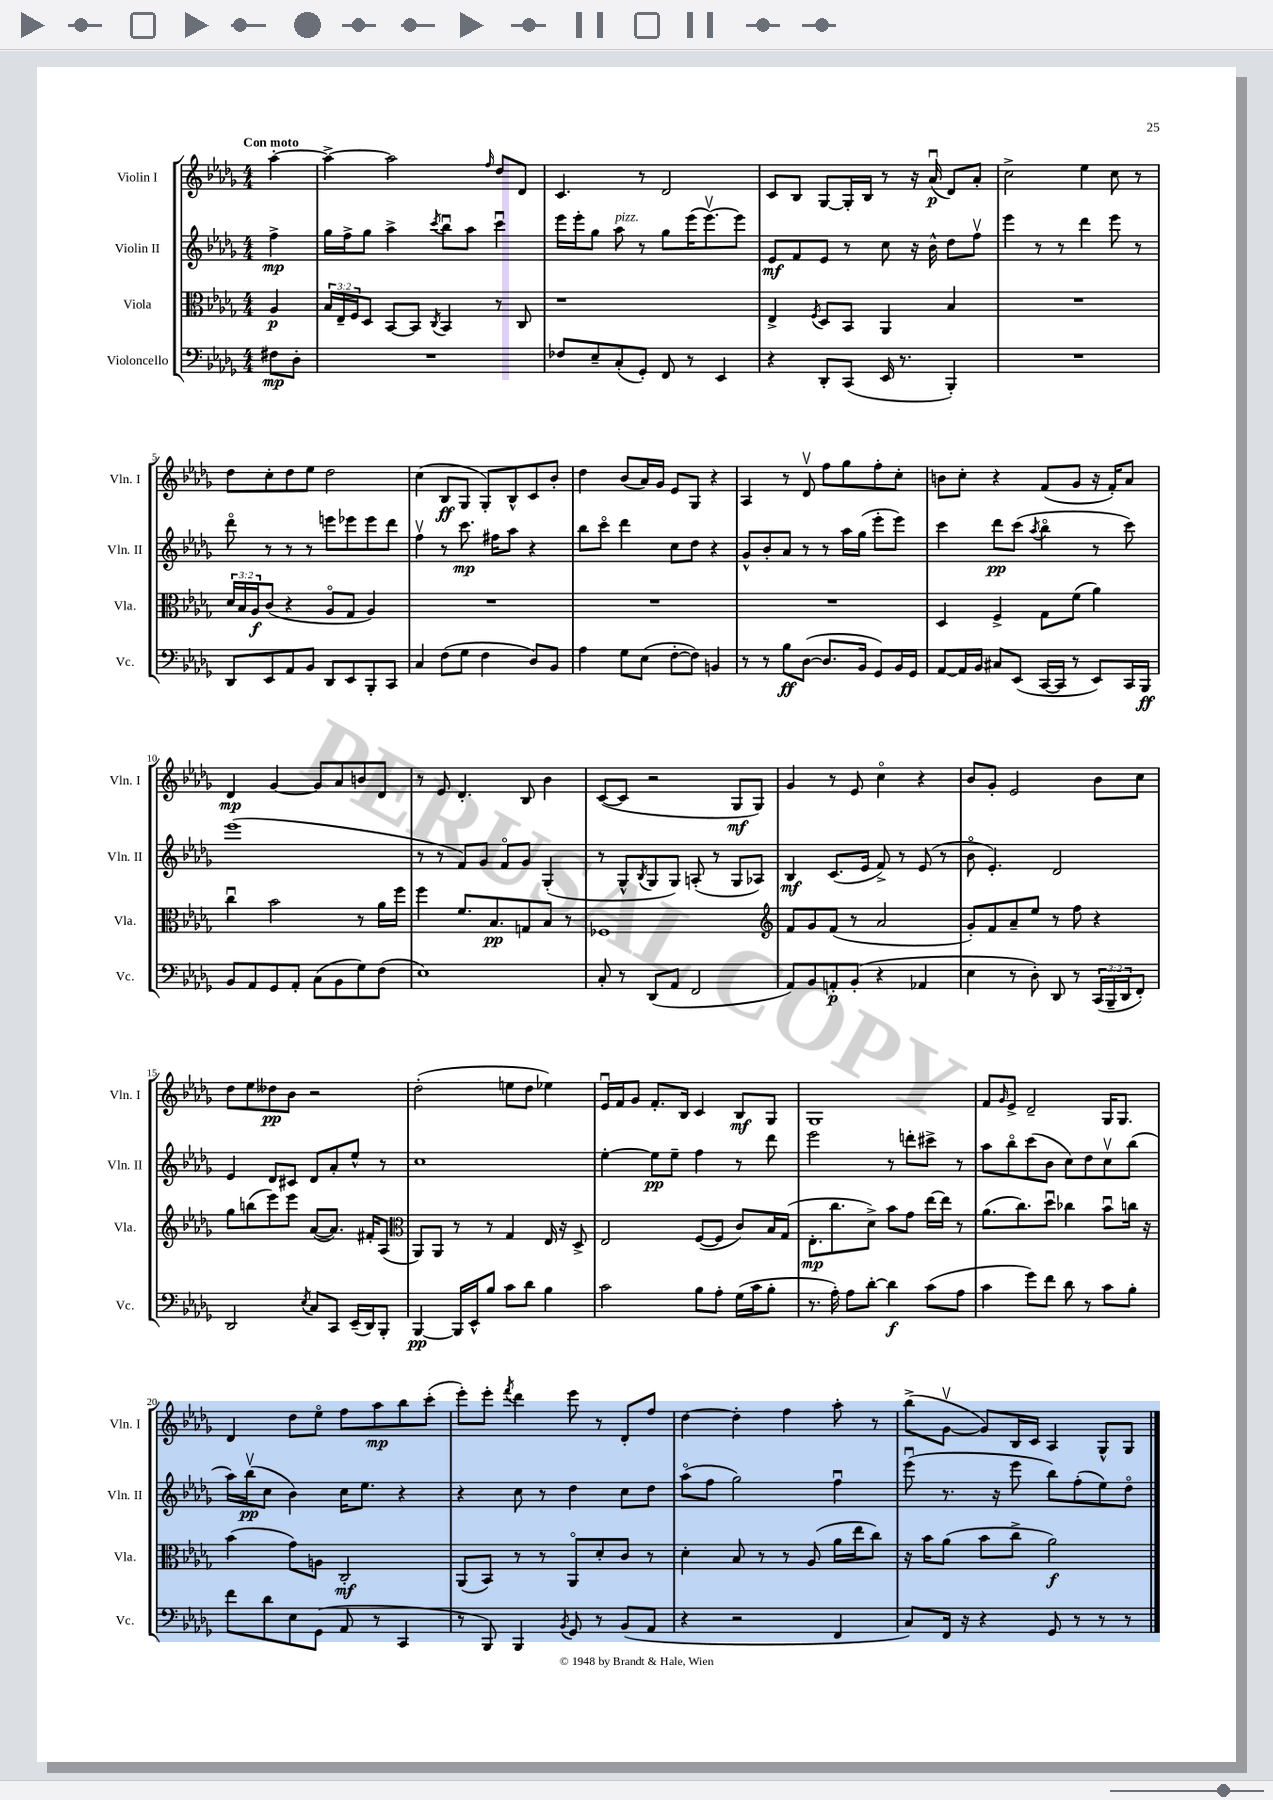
<<
\new StaffGroup <<
\new Staff = "s0" \with { instrumentName = "Violin I" shortInstrumentName = "Vln. I" } {
    \clef treble \key des \major \numericTimeSignature \time 4/4 \partial 4 \tempo "Con moto"
    aes''4~-. |
    aes''4~-> aes''2 \grace { f''16 } des''8 des'8 |
    c'4. r8 des'2 |
    c'8 bes8 ges8~ ges16-. bes16 r8 r16 aes'16\downbow\p( des'8) aes'8-. |
    c''2-> ees''4 c''8 r8 |
    des''8 c''8-. des''8 ees''8 des''2 |
    c''4( bes8\ff ges8 ges8-.) bes8-^ c'8 bes'8-. |
    des''4 bes'8( aes'16) ges'16 ees'8 ges8 r4 |
    aes4 r8 des'8\upbow f''8 ges''8 f''8-. c''8-. |
    b'8 c''8-. r4 f'8( ges'8 r16 f'16-.) aes'8 |
    des'4\mp ges'4~ ges'8 aes'8 b'8 des'8 |
    r8 ees'8 des'4.-. bes8 bes'4 |
    c'8~( c'8 r2 ges8\mf ges8) |
    ges'4 r8 ees'8 c''4\flageolet r4 |
    bes'8 ges'8-. ees'2 bes'8 c''8 |
    des''8 ees''8 deses''8\pp bes'8 r2 |
    des''2-.( e''8 des''8 ees''4) |
    ees'16\downbow f'16 ges'8 f'8.-. bes16 c'4 bes8\mf ges8 |
    ges1 |
    f'8 \grace { ges'16 } ees'8-> des'2-- ges16 ges8. |
    des'4 des''8 ees''8\flageolet f''8 aes''8\mp bes''8 c'''8-.( |
    ees'''8-.) ees'''8-. \acciaccatura { f'''8 } des'''4 ees'''8 r8 des'8-. f''8 |
    des''4~ des''4-. f''4 aes''8-. r8 |
    bes''8->( ges'8~\upbow ges'8) bes16 c'16 aes4 ges8-^ ges8 \bar "|." |
}
\new Staff = "s1" \with { instrumentName = "Violin II" shortInstrumentName = "Vln. II" } {
    \clef treble \key des \major \numericTimeSignature \time 4/4 \partial 4
    f''4->\mp |
    ges''16 f''16-> ges''8 aes''4-> \acciaccatura { c'''8 } bes''8\downbow aes''8 c'''4\downbow |
    ees'''16 ees'''16-. ges''8 aes''8^\markup { \italic "pizz." } r8 ges''8 ees'''16( ees'''8.~\upbow) ees'''8 |
    ees'8\mf f'8 ees'8 r8 c''8 r16 bes'16-^ des''8 f''8\upbow |
    ees'''4 r8 r8 des'''4 ees'''8 r8 |
    des'''8\flageolet r8 r8 r8 e'''8 ees'''8 ees'''8 des'''8 |
    f''4\upbow r8 c'''8.\mp fis''16 aes''8 r4 |
    bes''8 c'''8\flageolet des'''4 c''8 des''8 r4 |
    ges'8-^ bes'8-. aes'8 r8 r8 aes''16 ges''16( ees'''8-. ees'''8) |
    c'''4 des'''8\pp c'''8( \acciaccatura { aes''8 } bes''4\flageolet r8 c'''8) |
    ees'''1( |
    r8 r8 f'8) ges'8 f'8\flageolet ges'8 ges4-.( |
    r8 ges8-^ \acciaccatura { bes8 } ges8 ges8) a8-.( r8 ges8 aes8) |
    bes4\mf c'8.( ees'16 f'8->) r8 ees'8( r8 |
    bes'8\flageolet ees'4.-.) des'2 |
    ees'4 des'8 cis'8 des'8 aes'8-. ees''8-^ r8 |
    c''1 |
    ees''4~-. ees''8\pp ees''8-- f''4 r8 des'''8 |
    ees'''2 r8 d'''8-. cis'''8-> r8 |
    aes''8 bes''8\flageolet c'''8( bes'8 c''8) des''8 c''8\upbow bes''8( |
    aes''16) bes''16\upbow\pp( c''8 bes'4) c''16 ees''8. r4 |
    r4 c''8 r8 des''4 c''8 des''8 |
    aes''8\flageolet( f''8 ges''2) f''4\downbow |
    ees'''8\downbow( r8. r16 ees'''8 bes''8) f''8-.( ees''8) des''8\flageolet \bar "|." |
}
\new Staff = "s2" \with { instrumentName = "Viola" shortInstrumentName = "Vla." } {
    \clef alto \key des \major \numericTimeSignature \time 4/4 \override Staff.TupletNumber.text = #tuplet-number::calc-fraction-text \partial 4
    aes4\p |
    \tuplet 3/2 { bes16 ees16-- f16 } des8 bes,8~ bes,8 \acciaccatura { c8 } bes,4 r8 c8 |
    r1 |
    ees4-> \acciaccatura { f8 } des8 bes,8 aes,4 bes4 |
    R1 |
    \tuplet 3/2 { des'16 bes16 aes16\f } c'8( r4 aes8\flageolet ges8 aes4) |
    R1 |
    R1 |
    R1 |
    des4 f4-> ges8 f'8( aes'4) |
    c''4\downbow bes'2 r8 aes'16 f''16 |
    f''4 f'8. bes8.\pp g8 bes8 r8 |
    fes1 |
    \clef treble f'8 ges'8 f'8( r8 aes'2 |
    ges'8-.) f'8 aes'8-- ees''8 r8 f''8 r4 |
    ges''8 b''8( ees'''8) ees'''8 aes'8~( aes'8.) fis'16-. aes8( |
    \clef alto aes,8) aes,8 r8 r8 ges4 ees16 r16 des8-> |
    ees2 f8~( f8 c'8) bes16 ges16( |
    ees8.-.\mp c''8. des'8->) bes'8 ges'8 ees''16~ ees''16 r8 |
    aes'8.( c''8.) des''8\downbow ces''4 bes'8\downbow c''16 r16 |
    bes'4( ges'8) a8 c2-.\mf |
    aes,8( bes,8) r8 r8 aes,8\flageolet des'8-. c'8 r8 |
    des'4-. bes8 r8 r8 aes8( aes'16 ees''16 c''8) |
    r16 bes'16 aes'8( bes'8 c''8-> aes'2\f) \bar "|." |
}
\new Staff = "s3" \with { instrumentName = "Violoncello" shortInstrumentName = "Vc." } {
    \clef bass \key des \major \numericTimeSignature \time 4/4 \override Staff.TupletNumber.text = #tuplet-number::calc-fraction-text \partial 4
    fis8\mp des8-. |
    R1 |
    fes8 ees8-- c8-.( ges,8-.) f,8 r8 ees,4 |
    r4 des,8-. c,8( ees,16 r8. bes,,4-.) |
    R1 |
    des,8 ees,8 aes,8 bes,8 des,8 ees,8 bes,,8-. c,8 |
    c4 f8( ges8 f4 des8) bes,8 |
    aes4 ges8 ees8( f8~-. f8) b,4 |
    r8 r8 bes8\ff des8~( des8. bes,16 ges,8) bes,16 ges,16 |
    aes,8~ aes,16 bes,16 cis8 ees,8( c,16~ c,16 r8 ees,8) c,16 bes,,16\ff |
    bes,8 aes,8 ges,8 aes,8-. c8( bes,8 ges8) f8( |
    ees1) |
    c8-. r8 des,8( aes,8 f,2 |
    aes,8) bes,8 a,8-.\p bes,8-.( r4 aes,4 |
    ees4 r8 des8-.) des,8 r8 \tuplet 3/2 { c,16( bes,,16-- des,16 } f,8-.) |
    des,2 \acciaccatura { ees8 } c8 c,8 ees,16--( des,16) bes,,8-. |
    bes,,4~\pp bes,,16 ees,16-^ bes8 c'8 des'8 bes4 |
    c'2 bes8 aes8-. ges16( c'16 bes8-. |
    r8. aes16-.) aes8 des'8~-. des'4\f c'8( aes8 |
    c'4 ges'8) f'8 des'8 r8 c'8 bes8-. |
    f'8 des'8 ees8 ges,8( aes,8 r8 c,4 |
    r8 bes,,8) bes,,4 \acciaccatura { bes,8 } ges,8 r8 bes,8( aes,8 |
    r4 r2 f,4 |
    c8) f,16 r16 r4 ges,8 r8 r8 r8 \bar "|." |
}
>>
>>
